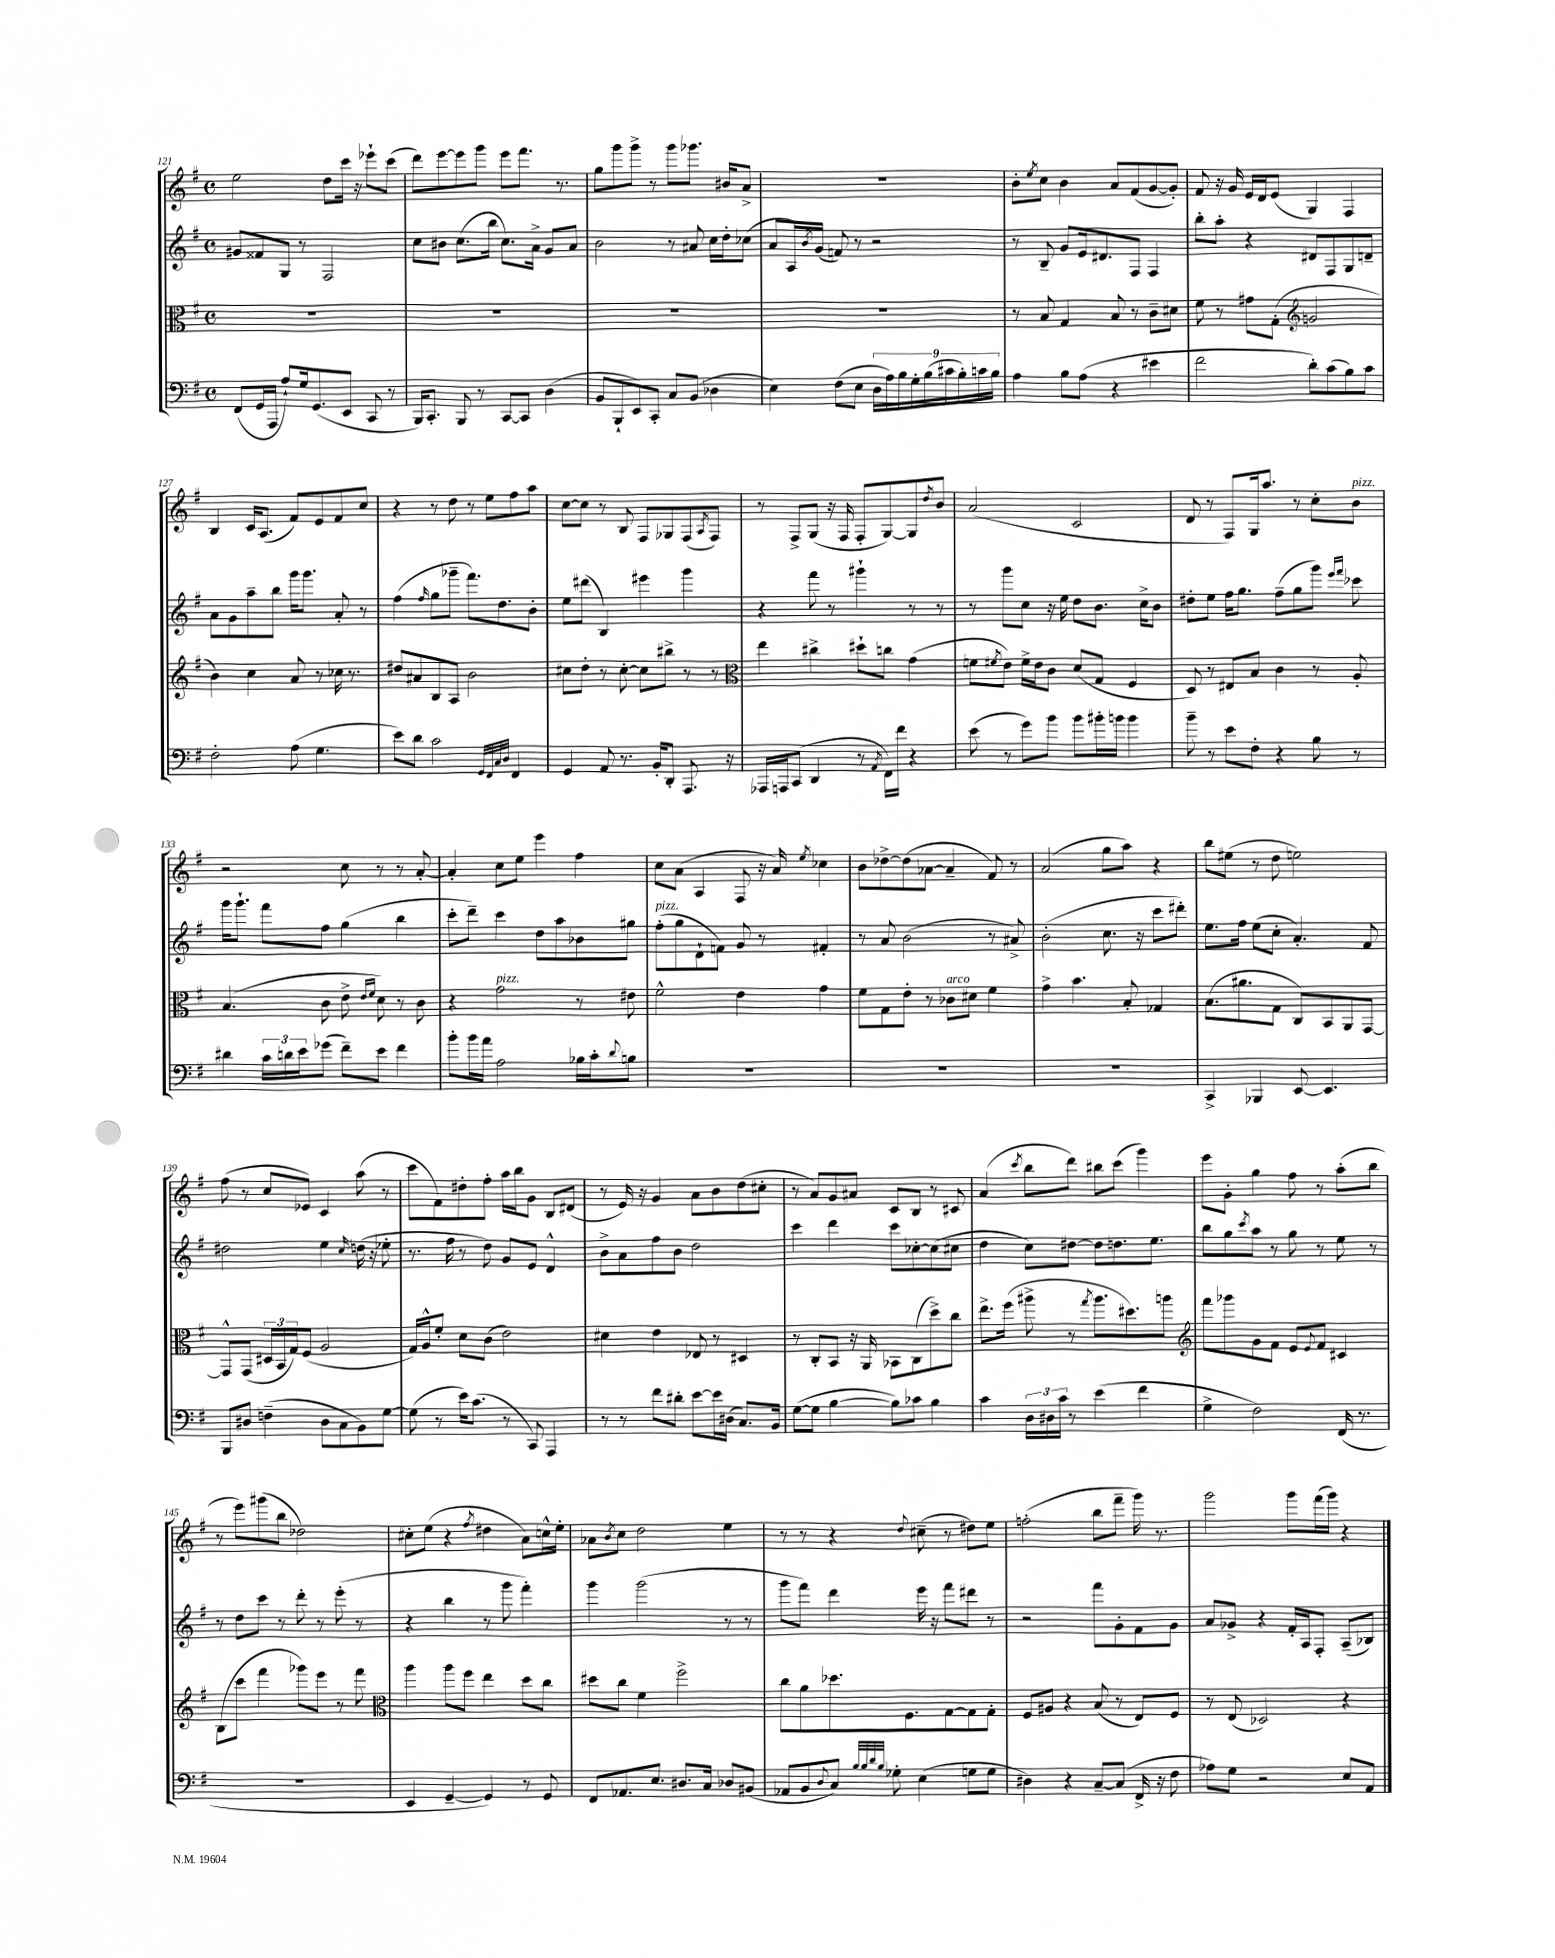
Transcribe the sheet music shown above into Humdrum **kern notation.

**kern	**kern	**kern	**kern
*staff4	*staff3	*staff2	*staff1
*clefF4	*clefC3	*clefG2	*clefG2
*k[f#]	*k[f#]	*k[f#]	*k[f#]
*M4/4	*M4/4	*M4/4	*M4/4
*met(c)	*met(c)	*met(c)	*met(c)
(8FF#	1r	8g#	2ee
16GG	.	8f##	.
16AAA	.	.	.
8A`)	.	8G	.
16G	.	8r	.
(8.GG	.	.	.
.	.	2F#	8dd
8EE	.	.	16ccc
.	.	.	16r
8CC	.	.	8eee-`
8r	.	.	(8ccc
=	=	=	=
16BBB)	1r	8cc	8ddd)
8.CC'	.	.	.
.	.	8b#	[8eee
8BBB	.	(8.cc	8eee]
8r	.	.	8ggg
.	.	16bb	.
[8CC	.	8.cc)	8eee
8CC]	.	.	8.fff#
.	.	16a^	.
(4D	.	8g	.
.	.	.	8.r
.	.	8a	.
=	=	=	=
8BB	1r	2b	8gg
8BBB`	.	.	8ggg
8EE)	.	.	8ggg^
8CC'	.	.	8r
8C	.	8r	8ggg
(8BB	.	8a#	8.ggg-
4D-	.	16cc	.
.	.	16dd'	16b#
.	.	(8cc-	8a^
=	=	=	=
4E)	1r	8a	1r
.	.	16A)	.
.	.	8qb	.
.	.	(16g	.
(8F#	.	8f)	.
8E	.	8r	.
18D	.	2r	.
18A)	.	.	.
18B	.	.	.
18G'	.	.	.
(18B	.	.	.
18c#	.	.	.
18B')	.	.	.
18c	.	.	.
18B	.	.	.
=	=	=	=
4A	8r	8r	8b'
.	.	.	8qee
.	8B	8B~	8cc
8B	4G	8g	4b
(8A	.	16e	.
.	.	8.d#	.
4r	8B	.	8a
.	8r	8F#	(8f#
4e#	8c~	4F#	[8g
.	8d#	.	8g'])
=	=	=	=
2f#	8f#	8bb'	8f#
.	8r	8aa'	16r
.	.	.	16g
.	8g#	4r	16e
.	.	.	16d
.	(8G'	.	(8e
*	*clefG2	*	*
8d')	2g	8d#	4G)
(8c	.	8F#	.
8B)	.	8G	4F#
8c	.	8d~	.
=	=	=	=
2F#'	4b)	8a	4B
.	.	8g	.
.	4cc	8aa~	16c
.	.	.	(8.A
.	.	8bb	.
(8A	8a	16ggg	8f#)
.	.	8.ggg	.
4.G	8r	.	8e
.	16cc-	8a'	8f#
.	8.r	.	.
.	.	8r	8cc
=	=	=	=
8e)	8dd#	(4ff#	4r
8d	8a#	.	.
.	.	16qqff#	.
2c	8B	8gg	8r
.	8A	8ggg-~	8dd
.	2b	8.fff#)	8r
.	.	.	8ee
.	.	8.dd	.
32qqGG	.	.	.
32qqFF#	.	.	.
32qqC	.	.	.
32qqD	.	.	.
4FF#	.	.	8ff#
.	.	8b'	8aa
=	=	=	=
4GG	8cc#	8ee	[8cc
.	8dd'	(8ddd#	8cc]
8AA	8r	4B)	8r
8.r	[8cc#'	.	8B
.	8cc#]	4eee#	8F#
16BB'	.	.	.
8DD'	8bb#^	.	8G-
8.AAA	8r	4ggg	(8F#
.	.	.	8qA
.	8r	.	8F#)
16r	.	.	.
=	=	=	=
*	*clefC3	*	*
16AAA-	4ee	4r	8r
16AAA	.	.	.
(8CC	.	.	8F#^
4DD	4cc#^	8fff#	(8G
.	.	8r	16r
.	.	.	16F#
8r	8dd#`	4ggg#`	8F#'
8qAA	.	.	.
16FF#)	8cc	.	[8G)
16f#	.	.	.
4r	(4g	8r	8G]
.	.	.	8qdd
.	.	8r	8b
=	=	=	=
(8e	8f	8r	(2a
.	8qf#	.	.
8r	8e)	8ggg	.
8g)	16f#^	8cc	.
.	16e	.	.
8b	8c	16r	.
.	.	16ee	.
8b	(8d	8dd	2c
16b#'	8G	8.b	.
16b	.	.	.
4b	4F#	.	.
.	.	16cc^	.
.	.	8b	.
=	=	=	=
8b~	8D)	8dd#'	8d
8r	8r	8ee	8r
8e	8E#	16ff#	8F#)
.	.	8.gg	.
8F#'	8B	.	16G
.	.	.	8.aa
4r	4c	(8ff#~	.
.	.	8gg	8r
8B	8r	8ggg)	8cc'
.	.	16qqeee	.
.	.	16qqfff#	.
8r	8A'	8ccc-	8b
=	=	=	=
4d#	(4.B	16ggg	2r
.	.	8.ggg`	.
24c	.	8fff#	.
24d	.	.	.
24e	.	.	.
(8g-	8c	8ff#	.
8f#~)	8e^	(4gg	8cc
.	16qqe	.	.
.	16qqf#	.	.
8e	8d)	.	8r
4f#	8r	4bb	8r
.	8c	.	[8a'
=	=	=	=
8b'	4r	8ccc'	4a']
16b	.	8ddd~)	.
16a	.	.	.
2A	2g	4ccc	8cc
.	.	.	8ee
.	.	8dd	4eee
.	.	8aa	.
16B-	8r	8b-	4ff#
16c'	.	.	.
8qqd	.	.	.
8B	8e#	8gg#	.
=	=	=	=
1r	2f#^^	(8ff#'	8cc
.	.	8gg	(8a
.	.	8d`	4A
.	.	8f)	.
.	4e	8g	8F#
.	.	8r	16r
.	.	.	16a)
.	.	.	8qee
.	4g	4f#'	4cc-
=	=	=	=
1r	8f#	8r	8b
.	8G	8a	[8dd-^
.	8e'	(2b	(8dd-]
.	8r	.	[8a-
.	8c-	.	4a-~]
.	8d#	.	.
.	4f#	8r	8f#)
.	.	8a#^)	8r
=	=	=	=
1r	4g^	(2b'	(2a
.	4.b	.	.
.	.	8.cc	8gg
.	8B'	.	8aa)
.	.	16r	.
.	4G-	8ccc	4r
.	.	8ddd#')	.
=	=	=	=
4CC^	(8.B	8.ee	8bb
.	.	.	(8ee#
.	8.a#	16ff#	.
4BBB-	.	(8ee	8r
.	8G	8cc'	8dd
[8EE	8C)	4.a')	2ee)
4.EE]	8BB	.	.
.	8AA	.	.
.	[8GG	8f#	.
=	=	=	=
8BBB	8GG^^]	2dd#	(8ff#
8D#	(8GG	.	8r
(4F~	24D#	.	8cc
.	24BB	.	.
.	24G)	.	.
.	(8F#	.	8e-)
8D#	2A	4ee	4c
8C	.	.	.
.	.	16qqcc	.
8BB)	.	(16dd	(8aa
.	.	16r	.
[8G	.	8ee-'	8r
=	=	=	=
(8G]	16G)	8.r	8ccc
.	16A^^	.	.
8r	8f#'	.	8f#)
.	.	16ff#	.
16e)	8d	8r	8dd#'
(8.c	.	.	.
.	(8c	8dd)	8ff#'
8r	2e)	8g	16aa
.	.	.	16bb
8CC)	.	8e	8g
4AAA	.	4d^^	8B
.	.	.	(8d#
=	=	=	=
8r	4d#	8b^	8r
8r	.	8a	16e)
.	.	.	16r
8f#	4e	8ff#	4g
8d#'	.	8b	.
[8e	8E-	2dd	8a
16e]	8r	.	8b
(16D#	.	.	.
8.C)	4D#	.	(8dd
.	.	.	8cc#'
16BB	.	.	.
=	=	=	=
([8G	8r	4ccc	8r
8G]	8C'	.	8a)
[4B	8BB	4ddd	8g
.	16r	.	8a#
.	16AA	.	.
8B])	8BB-	8ccc	8c
8c-	(8C	[8cc-'	8B
4B	8dd^)	(8cc-]	8r
.	8cc	8cc#	8c#
=	=	=	=
4c	8.ee^	4dd	(4a
.	(16ff#	.	.
.	.	.	8qccc
24D	8aa#^	8cc)	8bb
24D#	.	.	.
24c	.	.	.
8r	8r	[8dd#	8ddd)
.	8qgg	.	.
(4e	8.aa#	8dd#]	8bb#
.	.	8.dd	(8ccc
.	8.dd#)	.	.
4f#	.	.	4ggg)
.	.	8.ee	.
.	8aa	.	.
=	=	=	=
*	*clefG2	*	*
4G^	8fff#	8bb	8eee
.	8ggg-	8gg	8g'
.	.	8qccc	.
2F#)	8g	8aa	4gg
.	8f#	8r	.
.	8e	8gg	8ff#
.	8qqe	.	.
.	8f#	8r	8r
(16FF#	4c#	8ee	(8aa'
8.r	.	.	.
.	.	8r	8bb
=	=	=	=
1r	(8B	8r	8r
.	8ccc	8dd	8eee)
.	4fff#	8ccc	(8ggg#
.	.	8r	8bb
.	8ggg-)	8ddd'	2dd-)
.	8eee	8r	.
.	8r	(8eee'	.
.	8fff#	8r	.
=	=	=	=
*	*clefC3	*	*
4EE	4aa	4r	8cc#'
.	.	.	(8ee
[4GG~	8aa	4bb	4r
.	8ff#	.	.
.	.	.	8qff#
4GG])	4ee	8r	4dd#
.	.	8ggg	.
8r	8dd	4fff#')	8a)
8GG	8cc	.	16cc^^
.	.	.	16ee'
=	=	=	=
8FF#	8dd#	4ggg	8a-
.	.	.	8qb
8.AA-	8cc	.	8cc
.	4f#	(2ggg	2dd
8.E	.	.	.
8.D#	2ff#^	.	.
16C	.	.	.
8D-	.	8r	4ee
(8BB#	.	8r	.
=	=	=	=
8AA-	8cc	8ggg	8r
8BB	8a	8fff#)	8r
8qqD	.	.	.
8C)	8.dd-	4ddd	4r
32qqB	.	.	.
32qqB	.	.	.
32qqd	.	.	.
32qqB	.	.	.
8G-'	.	.	.
.	8.F#	.	.
.	.	.	8qqdd
(4E	.	16eee	(8cc#~
.	.	16r	.
.	[8G	8fff#	8r
8G	8G]	8ddd#	8dd#)
8G	8G'	8r	8ee
=	=	=	=
4D#)	8F#	2r	(2ff'
.	8A#	.	.
4r	4r	.	.
[8C~	(8B	8fff#	8bb
(8C]	8r	8g'	8fff#~
16FF#^	8E)	8f#	16ggg)
16r	.	.	8.r
8F#	8F#	8g	.
=	=	=	=
8A-)	8r	8a	2ggg
8G	(8E	8g-^	.
2r	2D-)	4r	.
.	.	16f#'	8ggg
.	.	16A	.
.	.	8F#'	(16fff#
.	.	.	16ggg)
8E	4r	(8A~	4r
8AA	.	8B-)	.
==	==	==	==
*-	*-	*-	*-
